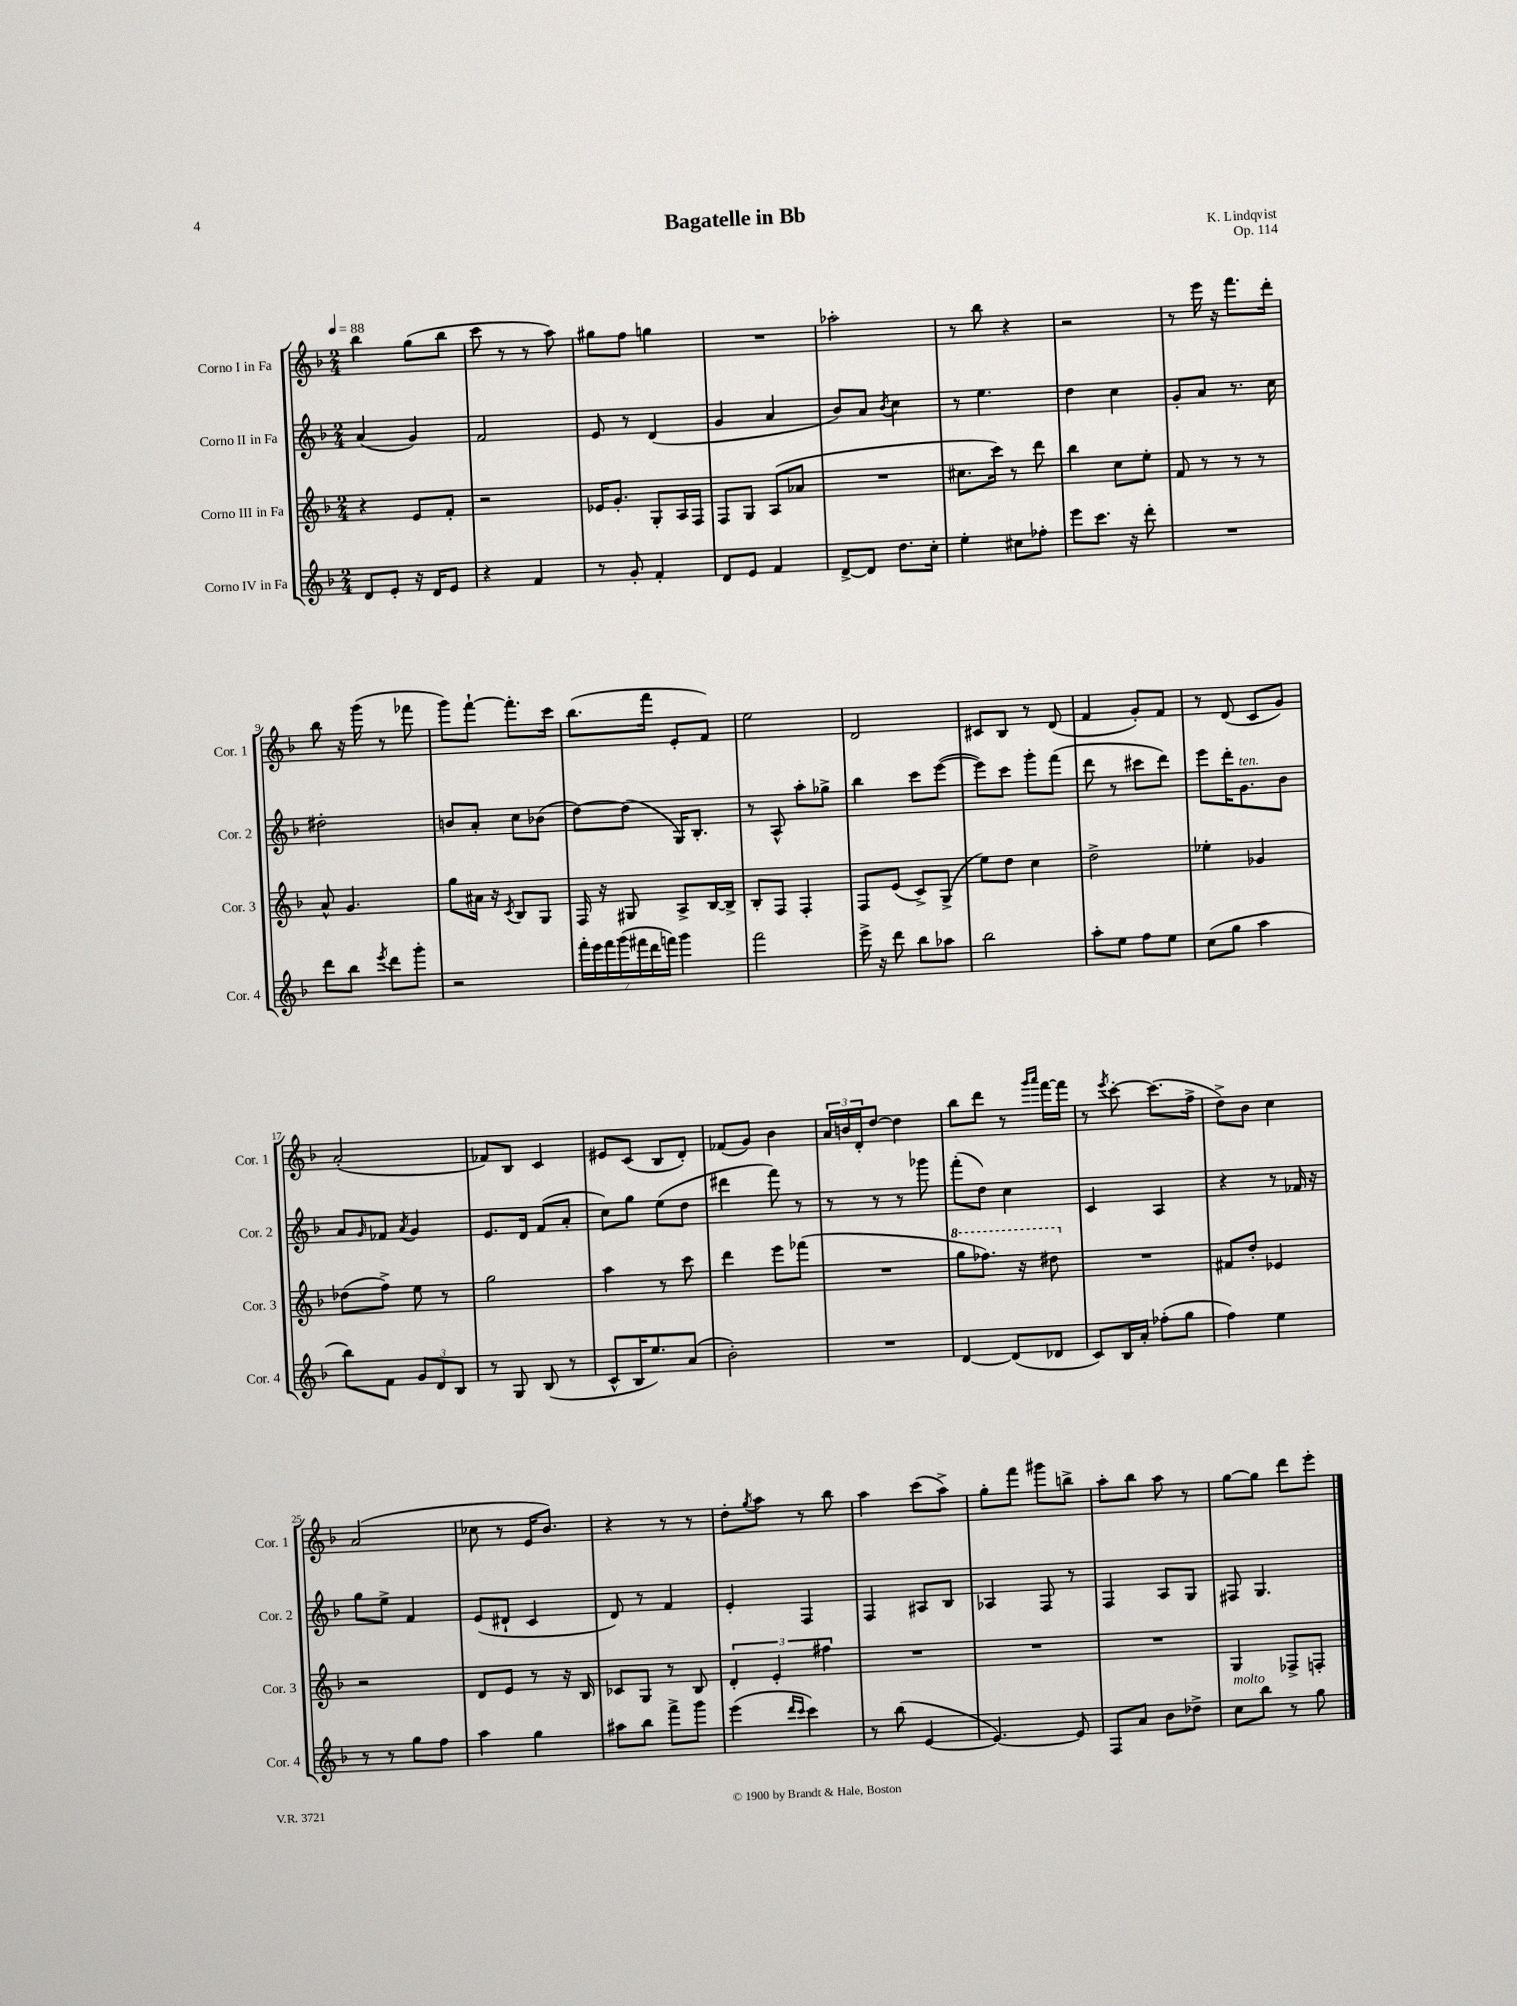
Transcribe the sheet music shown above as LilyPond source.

\header { title = "Bagatelle in Bb" composer = "K. Lindqvist" opus = "Op. 114" }
<<
\new StaffGroup <<
\new Staff = "s0" \with { instrumentName = "Corno I in Fa" shortInstrumentName = "Cor. 1" } {
    \clef treble \key f \major \numericTimeSignature \time 2/4 \tempo 4 = 88
    bes''4 g''8( bes''8 |
    c'''8 r8 r8 a''8) |
    gis''8 f''8 g''4 |
    R2 |
    aes''2-. |
    r8 bes''8 r4 |
    r2 |
    r8 e'''16 r16 f'''8. d'''16-. |
    bes''8 r16 g'''16( r8 fes'''8 |
    g'''8) f'''8~-! f'''8.-. c'''16 |
    bes''8.( f'''16 e'8-. f'8) |
    e''2 |
    d'2 |
    cis'8 bes8 r8 d'8( |
    f'4 g'8-.) f'8 |
    r8 d'8( c'8 g'8) |
    a'2-.( |
    fes'8) bes8 c'4 |
    eis'8 c'8( bes8 d'8-.) |
    fes'8( g'8) bes'4 |
    \tuplet 3/2 { a'16 b'16 d'16-. } d''8~ d''4 |
    bes''8 d'''8 r8 \grace { g'''16 a'''16 } f'''16~ f'''16 |
    r8 \acciaccatura { e'''8 } c'''8~-. c'''8.( f''16-> |
    d''8->) bes'8 c''4 |
    a'2( |
    ces''8 r8 e'16 bes'8.) |
    r4 r8 r8 |
    d''8-. \acciaccatura { g''8 } a''8 r8 bes''8 |
    a''4 c'''8( a''8->) |
    g''8-. f'''8 gis'''8 b''8-> |
    a''8-. bes''8 a''8 r8 |
    g''8~ g''8 d'''8 e'''8-. \bar "|." |
}
\new Staff = "s1" \with { instrumentName = "Corno II in Fa" shortInstrumentName = "Cor. 2" } {
    \clef treble \key f \major \numericTimeSignature \time 2/4
    a'4( g'4) |
    f'2 |
    e'8 r8 d'4( |
    g'4 a'4 |
    bes'8) a'8 \acciaccatura { bes'8 } c''4 |
    r8 e''4. |
    d''4 c''4 |
    g'8-. a'8 r8. c''16 |
    dis''2-. |
    b'8 a'8-. c''8 bes'8( |
    d''8~) d''8( g16) bes8.-. |
    r8 a8-^ a''8-. ges''8-> |
    bes''4 c'''8 e'''8~( |
    e'''8) c'''8 g'''8-. f'''8( |
    d'''8 r8 cis'''8 d'''8) |
    e'''8 d'''16-. g'8.^\markup { \italic "ten." } bes'8 |
    a'8 \grace { g'16 } fes'8 \acciaccatura { a'8 } g'4 |
    e'8. d'16 f'8( a'8-. |
    c''8) g''8 e''8( d''8 |
    dis'''4 f'''8) r8 |
    r8 r8 r8 ges'''8 |
    f'''8-.( d''8) c''4 |
    c'4 a4 |
    r4 r8 fes'16 r16 |
    g''8 e''8-> f'4 |
    e'8( dis'8-! c'4 |
    d'8) r8 f'4 |
    e'4-. f4 |
    f4 ais8 bes8 |
    aes4 f8 r8 |
    f4 a8 g8 |
    fis8 g4. \bar "|." |
}
\new Staff = "s2" \with { instrumentName = "Corno III in Fa" shortInstrumentName = "Cor. 3" } {
    \clef treble \key f \major \numericTimeSignature \time 2/4
    r4 e'8 f'8-. |
    r2 |
    ees'16 g'8.-. g8-. a16 f16 |
    f8 g8 a8( aes'8 |
    R2 |
    cis''8. c'''16) r8 d'''8 |
    bes''4 c''8 e''8-. |
    f'8 r8 r8 r8 |
    a'8-^ g'4. |
    g''8 ais'16 r16 \acciaccatura { c'8 } bes8 g8 |
    f16 r16 gis8 a8-> bes16~ bes16-> |
    bes8-. f8 f4-. |
    f8 e'8( c'8->) g8->( |
    e''8) d''8 c''4 |
    d''2-> |
    ees''4-. ges'4 |
    des''8( f''8->) e''8 r8 |
    g''2 |
    a''4 r8 c'''8 |
    d'''4 e'''8 fes'''8( |
    R2 |
    \ottava #1 g'''8 fes'''8.) r16 dis'''8 \ottava #0 |
    R2 |
    fis'8 d''8-. ees'4 |
    r2 |
    d'8 e'8 r8 r16 bes16 |
    ces'8 g8 r8 bes8 |
    \tuplet 3/2 { d'4-. e'4-. fis''4 } |
    R2 |
    R2 |
    R2 |
    g4 fes8-> f8-. \bar "|." |
}
\new Staff = "s3" \with { instrumentName = "Corno IV in Fa" shortInstrumentName = "Cor. 4" } {
    \clef treble \key f \major \numericTimeSignature \time 2/4
    d'8 e'8-. r16 d'16 e'8 |
    r4 f'4 |
    r8 g'8-. f'4-. |
    d'8 e'8 f'4 |
    d'8~-> d'8 d''8. c''16-. |
    e''4-. cis''8 fes''8-. |
    e'''8 c'''8. r16 d'''8-. |
    R2 |
    d'''8 bes''8 \acciaccatura { e'''8 } d'''8 g'''8-. |
    r2 |
    \tuplet 7/4 { f'''16-. e'''16 f'''16 g'''16( fis'''16 d'''16 f'''16) } g'''4 |
    f'''2 |
    e'''16-> r16 d'''8 bes''8 aes''8 |
    bes''2 |
    a''8-. e''8 f''8 e''8 |
    c''8( g''8 a''4 |
    bes''8) f'8 \tuplet 3/2 { g'8 d'8 bes8 } |
    r8 g8 bes8( r8 |
    c'8-^ bes16 e''8.) a'8( |
    bes'2-.) |
    R2 |
    d'4~ d'8( des'8 |
    c'8) bes16 a'16-. fes''8-.( g''8 |
    f''4) e''4 |
    r8 r8 g''8 f''8 |
    a''4 g''4 |
    ais''8 bes''8 f'''8-> g'''8 |
    e'''4( \grace { d'''16 c'''16 } c'''4) |
    r8 bes''8( e'4~ |
    e'4.~) e'8 |
    f8 a'8 bes'8 des''8-> |
    c''8^\markup { \italic "molto" } bes''8 r8 g''8 \bar "|." |
}
>>
>>
